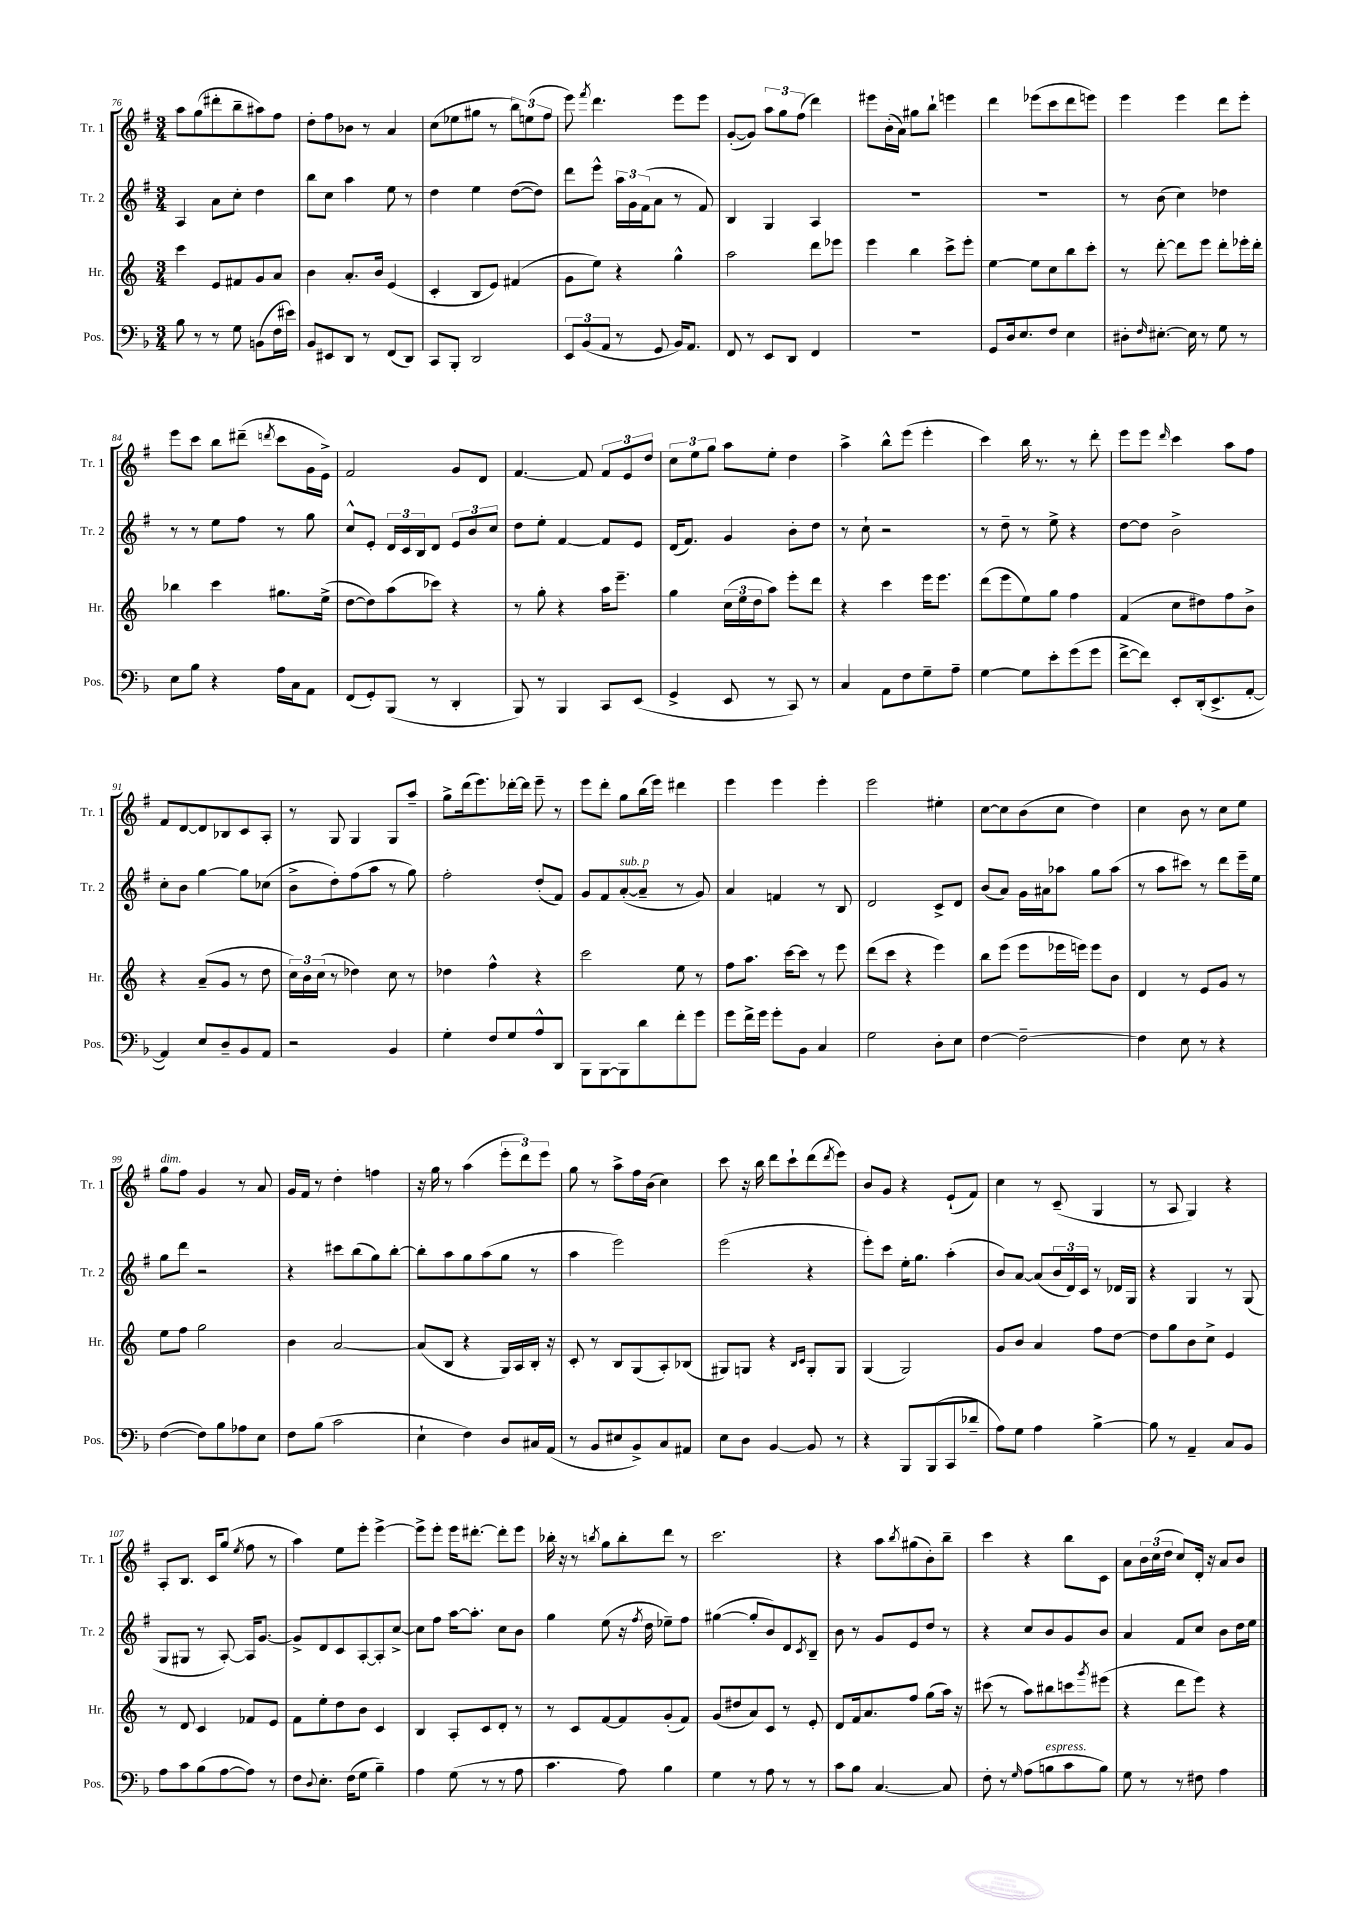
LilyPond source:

<<
\new StaffGroup <<
\new Staff = "s0" \with { instrumentName = "Tr. 1" shortInstrumentName = "Tr. 1" } {
    \clef treble \key g \major \numericTimeSignature \time 3/4
    a''8 g''8( dis'''8-. b''8-- ais''8) fis''8 |
    d''8-. fis''8 bes'8 r8 a'4 |
    c''8( ees''8 gis''8 r8 \tuplet 3/2 { b''8) e''8( fis''8 } |
    e'''8) \acciaccatura { fis'''8 } d'''4. e'''8 e'''8 |
    g'8~-.( g'8) \tuplet 3/2 { a''8 g''8 fis''8( } d'''4) |
    eis'''8 b'16-.( a'16) gis''8 b''8-! e'''4 |
    d'''4 ees'''8( c'''8 d'''8 e'''8) |
    e'''4 e'''4 d'''8 e'''8-. |
    e'''8 c'''8 b''8 dis'''8--( \acciaccatura { d'''8 } c'''8 g'16 e'16->) |
    fis'2 g'8 d'8 |
    fis'4.~ fis'8 \tuplet 3/2 { fis'8 e'8 d''8 } |
    \tuplet 3/2 { c''8 e''8 g''8 } a''8 e''8-. d''4 |
    a''4-> b''8-^ e'''8( e'''4-. |
    c'''4) b''16 r8. r8 d'''8-. |
    e'''8 e'''8 \grace { d'''16 } c'''4 a''8 fis''8 |
    fis'8 d'8~ d'8 bes8 c'8 a8-. |
    r8 g8 g4 g8 a''8-- |
    g''8-> d'''16( e'''8.) des'''16~-. des'''16 e'''8-- r8 |
    e'''8 d'''8-. g''8 b''16( e'''16) dis'''4 |
    e'''4 e'''4 e'''4-. |
    e'''2 eis''4-. |
    c''8~ c''8 b'8( c''8 d''4) |
    c''4 b'8 r8 c''8 e''8 |
    g''8^\markup { \italic "dim." } fis''8 g'4 r8 a'8 |
    g'16 fis'16 r8 d''4-. f''4 |
    r16 g''16 r8 a''4( \tuplet 3/2 { e'''8-. d'''8) e'''8 } |
    g''8 r8 a''8-> fis''16 b'16( c''4) |
    c'''8 r16 b''16 d'''8 c'''8-! d'''8( \acciaccatura { d'''8 } e'''8) |
    b'8 g'8 r4 e'8-!( fis'8) |
    c''4 r8 c'8--( g4 |
    r8 a8 g4) r4 |
    a8-. b8. c'16 g''8( \acciaccatura { e''8 } fis''8 r8 |
    a''4) e''8 e'''8-. e'''4~-> |
    e'''8-> e'''8-. e'''16 dis'''8.~-. dis'''8-. e'''8 |
    bes''16-. r16 r8 \acciaccatura { b''8 } g''8 b''8-. d'''8 r8 |
    c'''2. |
    r4 a''8 \acciaccatura { b''8 } gis''8( b'8-.) b''8-- |
    c'''4 r4 b''8 c'8 |
    a'8 \tuplet 3/2 { b'16 c''16( d''16 } c''8) d'16-. r16 a'8 b'8 \bar "|." |
}
\new Staff = "s1" \with { instrumentName = "Tr. 2" shortInstrumentName = "Tr. 2" } {
    \clef treble \key g \major \numericTimeSignature \time 3/4
    a4 a'8 c''8-. d''4 |
    b''8 c''8 a''4 e''8 r8 |
    d''4 e''4 d''8~( d''8) |
    d'''8 e'''8-^ \tuplet 3/2 { a''16 g'16 fis'16( } a'8 r8 fis'8) |
    b4 g4 a4 |
    R2. |
    R2. |
    r8 b'8( c''4) des''4 |
    r8 r8 e''8 fis''8 r8 g''8 |
    c''8-^ e'8-. \tuplet 3/2 { d'16 c'16 b16 } d'8 \tuplet 3/2 { e'8 b'8 c''8 } |
    d''8 e''8-. fis'4~ fis'8 e'8 |
    d'16( fis'8.) g'4 b'8-. d''8 |
    r8 c''8-! r2 |
    r8 d''8-- r8 e''8-> r4 |
    d''8~ d''8 b'2-> |
    c''8-. b'8 g''4~ g''8 ces''8( |
    b'8-> d''8-.) fis''8( a''8 r8 g''8) |
    fis''2-. d''8-.( fis'8) |
    g'8 fis'8 a'8~-.^\markup { \italic "sub. p" }( a'8-- r8 g'8) |
    a'4 f'4 r8 b8 |
    d'2 c'8-> d'8 |
    b'8( a'8) g'16 ais'16 aes''8 g''8 aes''8( |
    r8 a''8 cis'''8) r8 d'''8 e'''16-- e''16 |
    g''8 d'''8 r2 |
    r4 cis'''8 b''8( g''8) b''8~-. |
    b''8-. a''8 g''8 a''8( g''8 r8 |
    a''4 e'''2) |
    e'''2( r4 |
    e'''8-.) c'''8 e''16-. g''8. a''4-.( |
    b'8) a'8~ a'8( \tuplet 3/2 { b'16 d'16) c'16 } r8 des'16 g16 |
    r4 g4 r8 g8( |
    g8 gis8 r8 a8~-.) a16 g'8.~ |
    g'8-> d'8 c'8 a8~-. a8-. c''8~-> |
    c''8 fis''8 a''16~ a''8.-. c''8 b'8 |
    g''4 e''8( r16 \acciaccatura { fis''8 } d''16 ees''8--) fis''8 |
    gis''4~( gis''8-. b'8) d'8 \acciaccatura { c'8 } b8-- |
    b'8 r8 g'8 e'8 d''8 r8 |
    r4 c''8 b'8 g'8 b'8 |
    a'4 fis'8 c''8 b'8 d''16 e''16 \bar "|." |
}
\new Staff = "s2" \with { instrumentName = "Hr." shortInstrumentName = "Hr." } {
    \clef treble \key c \major \numericTimeSignature \time 3/4
    c'''4 e'8 fis'8 g'8 a'8 |
    b'4 a'8.-. b'16 e'4( |
    c'4-. b8 e'8) fis'4( |
    g'8 e''8) r4 g''4-^ |
    a''2 d'''8 ees'''8 |
    e'''4 b''4 c'''8-> e'''8-. |
    e''4~ e''8 c''8 b''8 c'''8-. |
    r8 d'''8~-. d'''8 e'''8 d'''8-. ees'''16-. d'''16-. |
    bes''4 c'''4 gis''8. e''16->( |
    d''8~ d''8) a''8( ces'''8) r4 |
    r8 g''8-. r4 a''16 e'''8.-- |
    g''4 \tuplet 3/2 { c''16( e''16 d''16 } a''8) e'''8-. d'''8 |
    r4 c'''4 e'''16 e'''8. |
    d'''8( e'''8 e''8) g''8 f''4 |
    f'4( c''8 dis''8) f''8 b'8-> |
    r4 a'8--( g'8 r8 d''8 |
    \tuplet 3/2 { c''16) b'16 c''16( } r8 des''4) c''8 r8 |
    des''4 f''4-^ r4 |
    c'''2 e''8 r8 |
    f''8 a''8. c'''16~ c'''8 r8 e'''8 |
    d'''8( c'''8 r4 e'''4) |
    b''8 e'''8( e'''8 ees'''16 e'''16) e'''8 b'8 |
    d'4 r8 e'8 g'8 r8 |
    e''8 f''8 g''2 |
    b'4 a'2~ |
    a'8( b8 r4 g16) a16 b16-. r16 |
    c'8-. r8 b8 g8( a8-.) bes8( |
    gis8) g8 r4 \grace { b16 c'16 } g8-. g8 |
    g4( g2) |
    g'8 b'8 a'4 f''8 d''8~ |
    d''8 g''8 b'8 c''8-> e'4 |
    r8 d'8 c'4 fes'8 e'8 |
    f'8 e''8-. d''8 b'8 c'4 |
    b4 a8-. c'8 d'8-. r8 |
    r8 c'8 f'8~ f'8 g'8-.( f'8) |
    g'8( dis''8 a'8) c'8 r8 e'8-. |
    d'8 f'16 a'8. f''8 g''8( a''16) r16 |
    cis'''8( r8 a''8) bis''8 c'''8 \acciaccatura { g'''8 } eis'''8( |
    r4 d'''8 e'''8) r4 \bar "|." |
}
\new Staff = "s3" \with { instrumentName = "Pos." shortInstrumentName = "Pos." } {
    \clef bass \key f \major \numericTimeSignature \time 3/4
    bes8 r8 r8 g8 b,8( f16 eis'16) |
    bes,8 eis,8 d,8 r8 f,8( d,8) |
    c,8 bes,,8-. d,2 |
    \tuplet 3/2 { e,8 bes,8( a,8 } r8 g,8 bes,16) a,8. |
    f,8 r8 e,8 d,8 f,4 |
    R2. |
    g,8 d16 e8. f8 e4 |
    dis8-. \grace { f16 } eis8.~-. eis16 r8 g8 r8 |
    e8 bes8 r4 a16 c16 a,8 |
    f,8( g,8-.) bes,,8( r8 d,4-. |
    bes,,8) r8 bes,,4 c,8 e,8( |
    g,4-> e,8 r8 c,8) r8 |
    c4 a,8 f8 g8-- a8-- |
    g4~ g8 e'8-. g'8( g'8 |
    f'8~-> f'8) e,8-. d,16-.( e,8.-> a,8~-. |
    a,4) e8 d8-- bes,8 a,8 |
    r2 bes,4 |
    g4-. f8 g8 a8-^ d,8 |
    bes,,8 bes,,8~ bes,,8 d'8 f'8-. g'8 |
    g'8 f'16-> g'16 g'8-. bes,8 c4 |
    g2 d8-. e8 |
    f4~ f2~-- |
    f4 e8 r8 r4 |
    f4~( f8) bes8 aes8 e8 |
    f8 bes8( c'2 |
    e4-! f4) d8 cis16 a,16( |
    r8 bes,8 eis8 bes,8->) c8 ais,8 |
    e8 d8 bes,4~ bes,8 r8 |
    r4 bes,,8 bes,,8( c,8 des'8-- |
    a8) g8 a4 bes4~-> |
    bes8 r8 a,4-- c8 bes,8 |
    a8 c'8 bes8( a8~ a8) r8 |
    f8 \appoggiatura { d8 } e8.-. f16( g8 bes4--) |
    a4 g8( r8 r8 a8 |
    c'4. a8) bes4 |
    g4 r8 a8 r8 r8 |
    c'8 bes8 c4.~ c8 |
    f8-. r8 \grace { g16 } a8( b8^\markup { \italic "espress." } c'8 b8) |
    g8 r8 r8 fis8 a4 \bar "|." |
}
>>
>>
\layout { \context { \Score currentBarNumber = #76 } }
